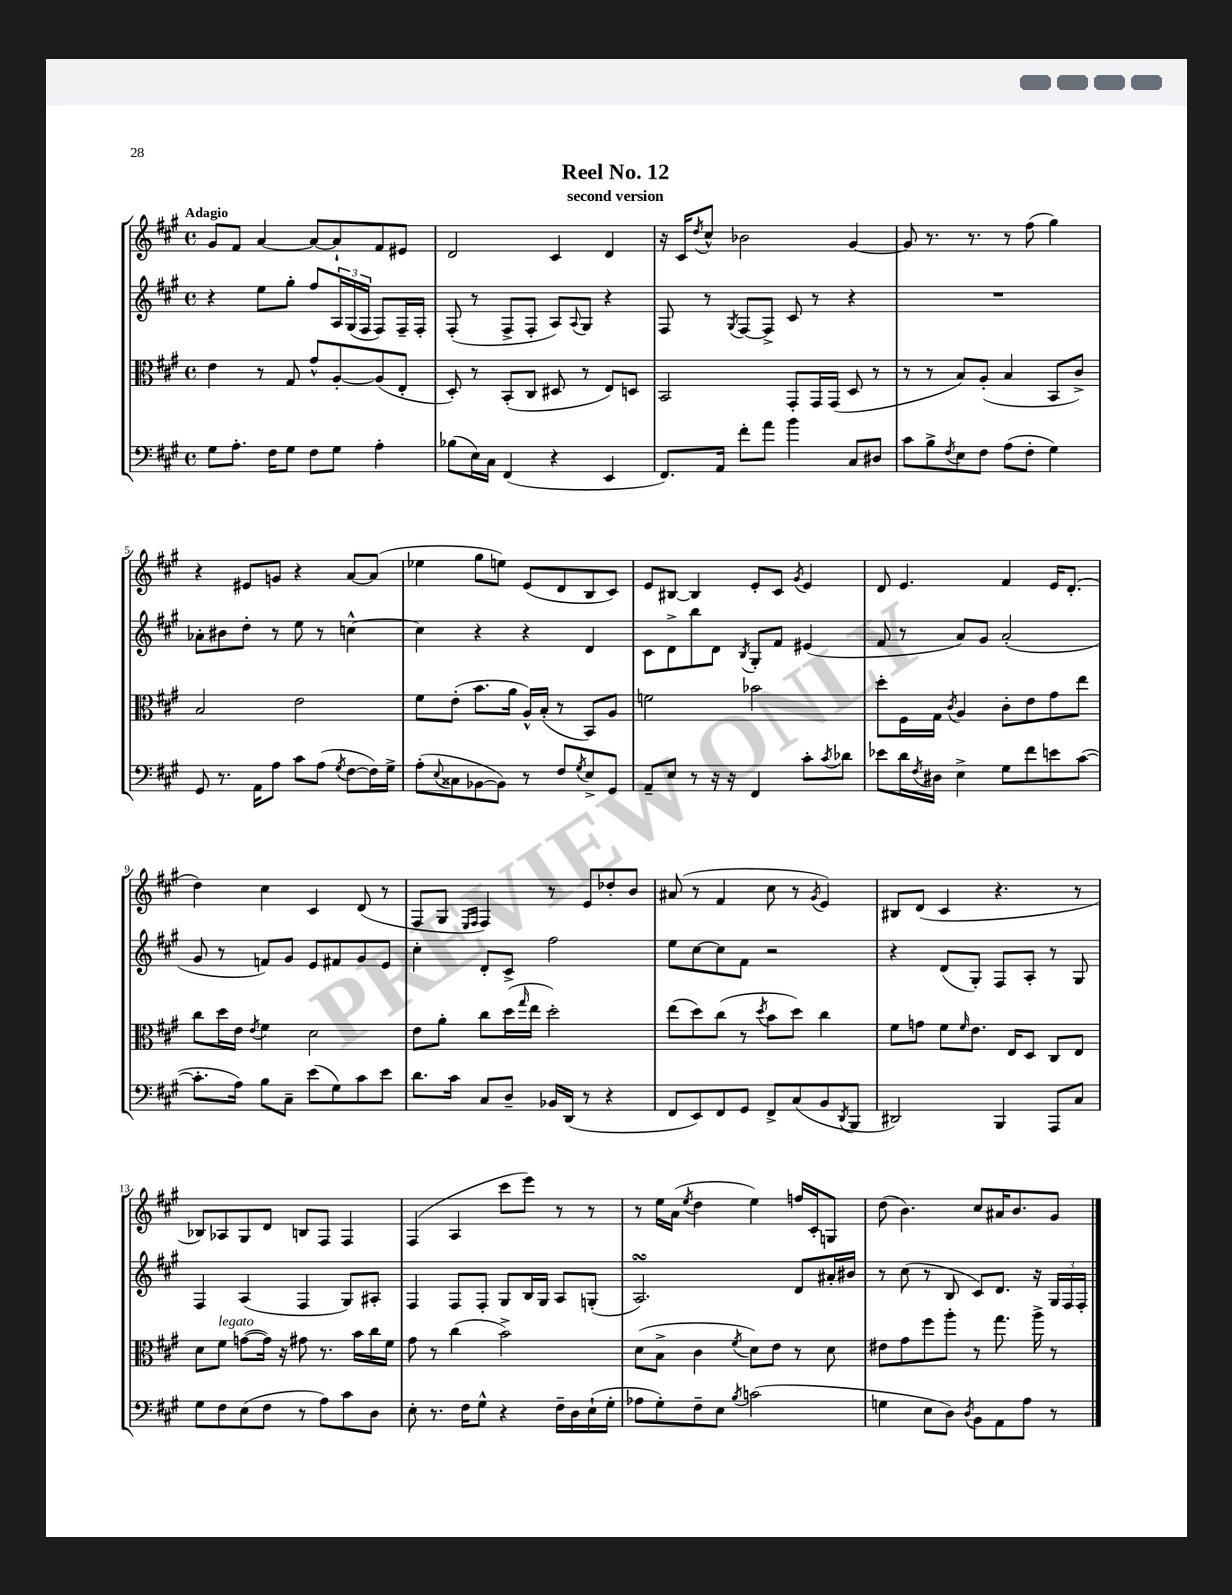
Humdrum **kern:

**kern	**kern	**kern	**kern
*staff4	*staff3	*staff2	*staff1
*clefF4	*clefC3	*clefG2	*clefG2
*k[f#c#g#]	*k[f#c#g#]	*k[f#c#g#]	*k[f#c#g#]
*M4/4	*M4/4	*M4/4	*M4/4
*met(c)	*met(c)	*met(c)	*met(c)
8G#	4e	4r	8g#
8.A'	.	.	8f#
.	8r	8ee	[4a
16F#	.	.	.
8G#	8G#	8gg#'	.
8F#	8g#^^	8ff#	8a_
8G#	[8A'	24A	8a`]
.	.	(24G#	.
.	.	24F#	.
4A'	(8A]	8F#)	8f#
.	8E'	16F#~	8e#
.	.	16F#'	.
=	=	=	=
(8B-	8D')	(8F#'	2d
16E)	8r	8r	.
16C#	.	.	.
(4FF#	(8BB'	8F#^	.
.	8C#	8F#'	.
4r	8D#	8A)	4c#
.	.	8qqA	.
.	8r	8G#	.
4EE	8E)	4r	4d
.	8D	.	.
=	=	=	=
8.FF#)	2BB	8F#	16r
.	.	.	16c#
.	.	.	8qdd
.	.	8r	8cc#^^
16AA	.	.	.
.	.	8qG#	.
8f#'	.	[8F#	2b-
8a	.	8F#^]	.
4b	8GG#'	8c#	.
.	16GG#	8r	.
.	(16GG#	.	.
8C#	8D	4r	[4g#
8D#	8r	.	.
=	=	=	=
8c#	8r	1r	8g#]
8B^	8r	.	8.r
8qF#	.	.	.
8E	8B)	.	.
.	.	.	8.r
8F#	(8A'	.	.
(8A	4B	.	8r
8F#'	.	.	(8ff#
4G#)	8BB	.	4gg#)
.	8c#^)	.	.
=	=	=	=
8GG#	2B	8a-'	4r
8.r	.	8b#	.
.	.	8dd'	8e#
16AA	.	.	.
8A	.	8r	8g
8c#	2e	8ee	4r
(8A	.	8r	.
8qG#	.	.	.
[8F#	.	[4cc^^	[8a
16F#])	.	.	(8a]
16G#^	.	.	.
=	=	=	=
(8A'	8f#	4cc]	4ee-
8qqE	.	.	.
8C##	(8e'	.	.
[8BB-	8.b	4r	8gg#
8BB-])	.	.	8ee)
.	16a	.	.
8r	16A^^)	4r	(8e
.	(16B'	.	.
8F#	8r	.	8d
8qG#	.	.	.
8E^	8BB)	4d	8B
8GG#	8A	.	8c#)
=	=	=	=
8AA~	2f	8c#	8e
8E	.	8d^	[8B#
8r	.	8bb	4B#]
16r	.	8d	.
16r	.	.	.
.	.	8qB	.
4FF#	2b-	8G#'	8e'
.	.	8f#	8c#
.	.	.	8qg#
8c#'	.	(4e#	4e
8qc#	.	.	.
8d-	.	.	.
=	=	=	=
8e-	8dd'	8f#	8d
16d	16F#	8r	4.e
8qF#	.	.	.
16D#	16G#	.	.
.	8qc#	.	.
4E^	4A	8a)	.
.	.	8g#	.
8G#	8c#'	(2a'	4f#
8f#	8e	.	.
8e	8g#	.	16e
.	.	.	(8.d'
([8c#	8ee	.	.
=	=	=	=
8.c#']	8cc#	8g#	4dd)
.	16dd	8r	.
16A)	16e	.	.
.	8qe	.	.
8B	4f#	8f)	4cc#
8C#~	.	8g#	.
(8e	2d	8e	4c#
8G#)	.	8f#	.
8c#	.	8g#	(8d
8e	.	8e	8r
=	=	=	=
8.d	8e	4cc#'	8F#
.	8a'	.	8G#
16c#	.	.	.
.	.	.	16qqE
.	.	.	16qqF#
8C#	8cc#	8d'	4F#)
8D~	(16dd	8c#^	.
.	16qqgg#	.	.
.	16ee	.	.
16BB-	2dd')	2ff#	8r
(16DD	.	.	.
8r	.	.	8e
4r	.	.	8dd-'
.	.	.	8b
=	=	=	=
8FF#	(8ee	8ee	(8a#
8EE)	8dd)	[8cc#	8r
8FF#	(8cc#	8cc#]	4f#
8GG#	8r	8f#	.
.	8qdd	.	.
8FF#^	8b	2r	8cc#
(8C#	8dd)	.	8r
.	.	.	8qg#
8BB	4cc#	.	4e)
8qDD	.	.	.
8BBB	.	.	.
=	=	=	=
2DD#)	8f#	4r	8B#
.	8g	.	(8d
.	8f#	(8d	4c#
.	16qqf#	.	.
.	8.e	8G#')	.
4BBB	.	8F#	4.r
.	16E	.	.
.	8D	8A'	.
8AAA	8C#	8r	.
8C#	8E	8G#	8r
=	=	=	=
8G#	8d	4F#	8B-)
8F#	8f#	.	8A-
(8E	([8g	(4A	8G#
8F#	16g])	.	8d
.	16r	.	.
8r	8g#	4F#	8B
8A)	8.r	.	8F#
8c#	.	8G#)	4F#
.	16b	.	.
8D	16cc#	8A#'	.
.	16f#	.	.
=	=	=	=
8E'	8g#	4F#	(4F#
8.r	8r	.	.
.	(4cc#	8F#	4A
16F#	.	.	.
8G#^^	.	8F#'	.
4r	2b^)	8G#	8ccc#
.	.	16B	8eee)
.	.	16G#	.
16F#~	.	8A	8r
16D	.	.	.
(16E`	.	(8G'	8r
16G#'	.	.	.
=	=	=	=
8A-	(8d	2.A)	8r
8G#')	8B^	.	16ee
.	.	.	(16a
.	.	.	8qee
8F#~	4c#	.	4dd
8E	.	.	.
8qB	8qf#	.	.
(2c	8d)	.	4ee)
.	8e	.	.
.	8r	8d	16ff
.	.	.	16c#'
.	8d	16a#'	8G
.	.	16b#	.
=	=	=	=
4G	8e#	8r	(8dd
.	8g#	(8cc#	4.b)
8E	8ff#	8r	.
8D)	8aa'	8B	.
8qD	.	.	.
8BB	8r	8c#)	8cc#
8AA	8.gg#	8.d	16a#
.	.	.	8.b
8A	.	.	.
.	16aa^	16r	.
8r	8r	24G#	8g#
.	.	24F#	.
.	.	24F#'	.
==	==	==	==
*-	*-	*-	*-
